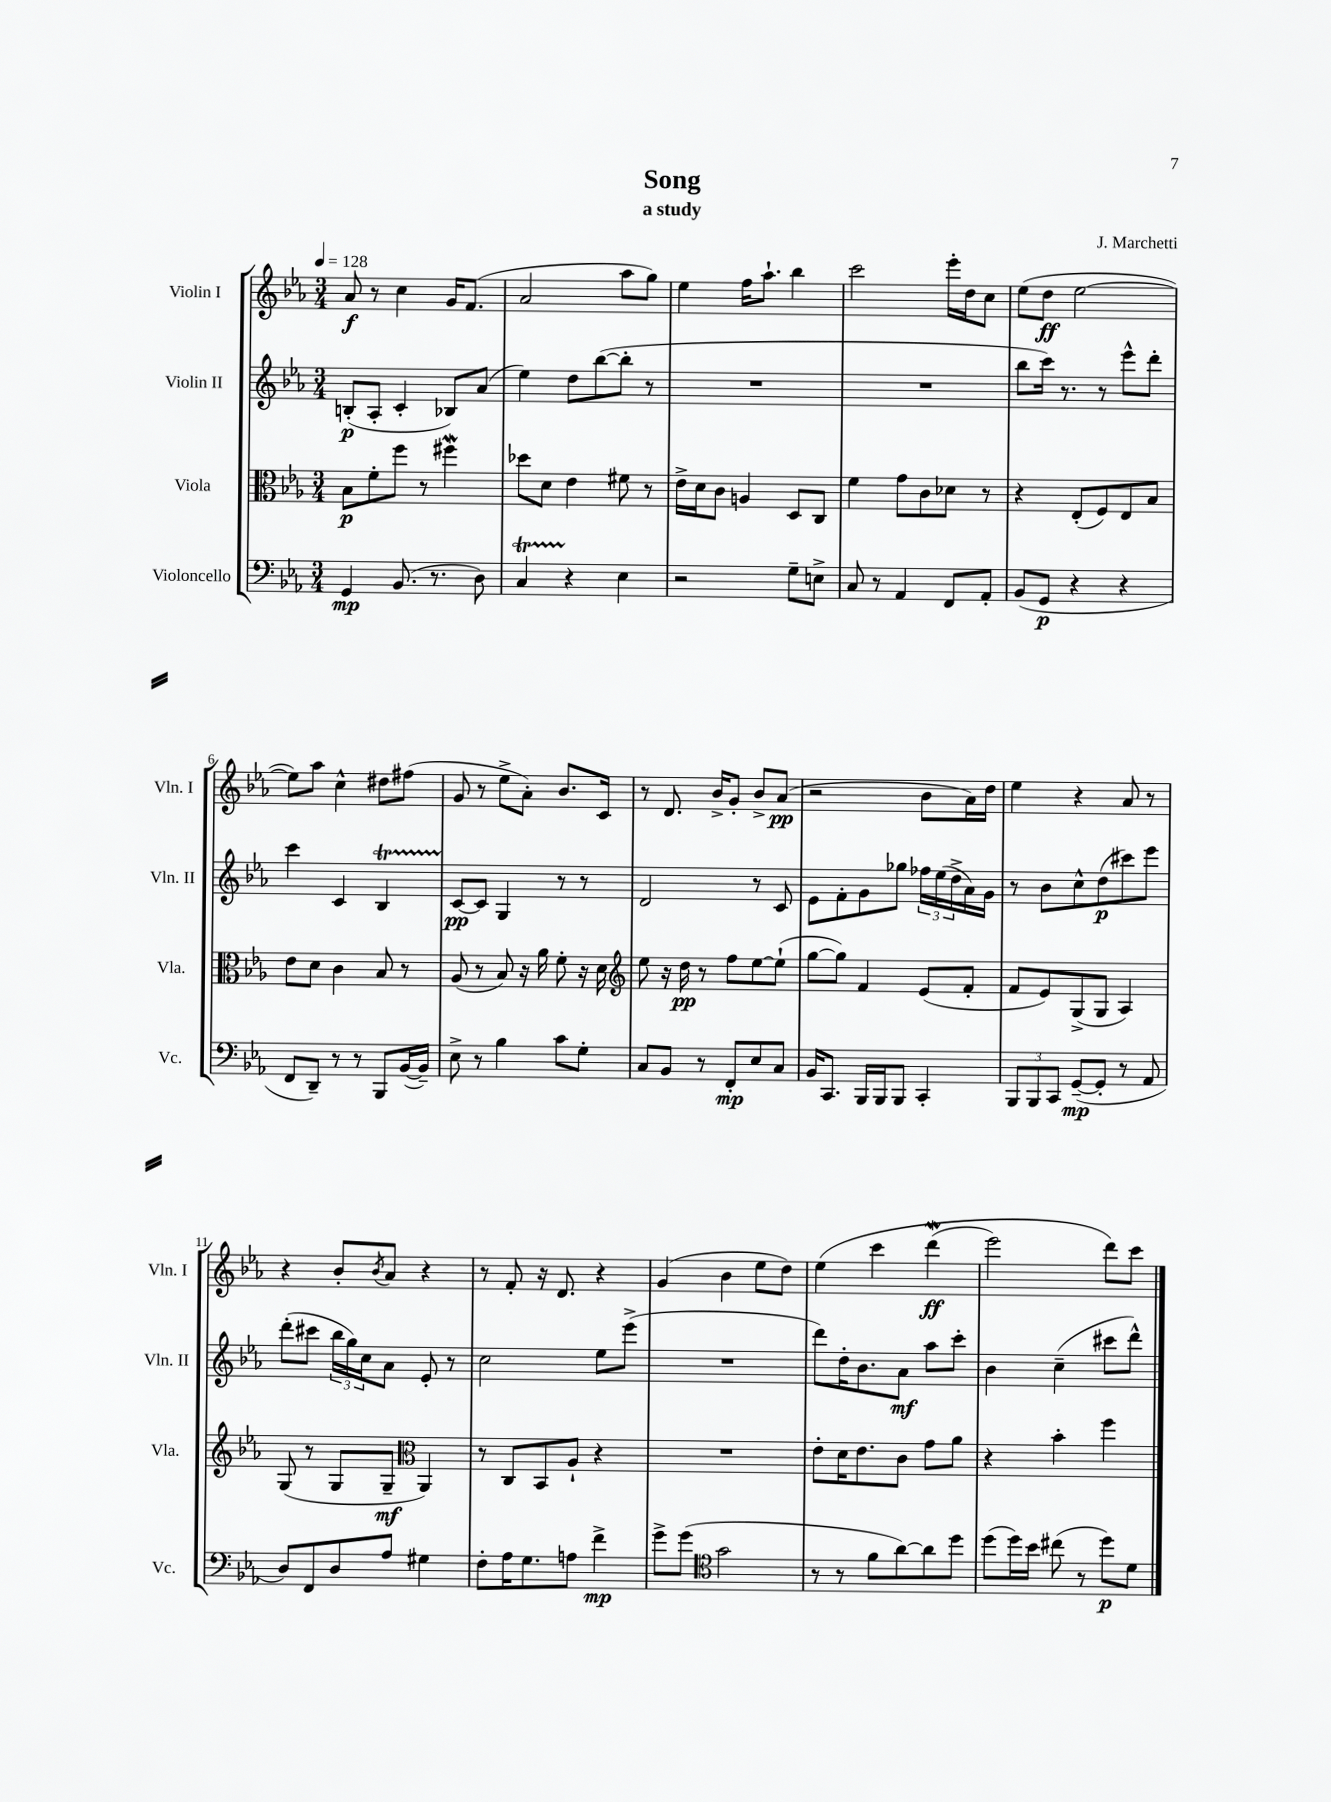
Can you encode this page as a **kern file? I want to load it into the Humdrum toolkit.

**kern	**kern	**kern	**kern
*staff4	*staff3	*staff2	*staff1
*clefF4	*clefC3	*clefG2	*clefG2
*k[b-e-a-]	*k[b-e-a-]	*k[b-e-a-]	*k[b-e-a-]
*M3/4	*M3/4	*M3/4	*M3/4
*MM128	*MM128	*MM128	*MM128
4GG	8B-	(8B'	8a-
.	8f'	8A-'	8r
(8.BB-	8ff	4c'	4cc
.	8r	.	.
8.r	.	.	.
.	4ff#	8B-)	16g
.	.	.	(8.f
8D)	.	(8a-	.
=	=	=	=
4C	8dd-	4ee-)	2a-
.	8d	.	.
4r	4e-	8dd	.
.	.	([8bb-	.
4E-	8f#	8bb-']	8aa-
.	8r	8r	8gg)
=	=	=	=
2r	16e-^	2.r	4ee-
.	16d	.	.
.	8c	.	.
.	4A	.	16ff
.	.	.	8.aa-`
8G~	8D	.	4bb-
8E^	8C	.	.
=	=	=	=
8C	4f	2.r	2ccc
8r	.	.	.
4AA-	8g	.	.
.	8c	.	.
8FF	8d-	.	16eee-'
.	.	.	16dd
8AA-'	8r	.	8cc
=	=	=	=
(8BB-	4r	8bb-	(8ee-
8GG	.	16ccc)	8dd
.	.	8.r	.
4r	(8E-'	.	[2ee-
.	8F)	8r	.
4r	8E-	8eee-^^	.
.	8B-	8ddd'	.
=	=	=	=
8FF	8e-	4ccc	8ee-])
8DD~)	8d	.	8aa-
8r	4c	4c	4cc^^
8r	.	.	.
8BBB-	8B-	4B-	8dd#
([16BB-	8r	.	(8ff#
16BB-~])	.	.	.
=	=	=	=
8E-^	(8A-	[8c	8g
8r	8r	8c]	8r
4B-	8B-)	4G	8ee-^
.	16r	.	8a-')
.	16a-	.	.
8c	8f'	8r	8.b-
8G'	16r	8r	.
.	16d	.	16c
=	=	=	=
*	*clefG2	*	*
8C	8ee-	2d	8r
8BB-	16r	.	8.d
.	16dd	.	.
8r	8r	.	.
.	.	.	16b-^
8FF'	8ff	.	8g'
8E-	[8ee-	8r	8b-^
8C	(8ee-`]	8c	(8a-
=	=	=	=
16BB-	[8gg	8e-	2r
8.CC	.	.	.
.	8gg])	8f'	.
16BBB-	4f	8g	.
16BBB-	.	.	.
8BBB-	.	8gg-	.
4CC'	(8e-	24ff-	8b-
.	.	(24ee-	.
.	.	24dd^	.
.	8f'	16a-)	16a-)
.	.	16g	16dd
=	=	=	=
12BBB-	8f	8r	4ee-
12BBB-	.	.	.
.	8e-)	8b-	.
12CC	.	.	.
([8GG~	(8G^	8cc^^	4r
8GG']	8G	(8dd	.
8r	4A-)	8ccc#)	8a-
8AA-	.	8eee-	8r
=	=	=	=
8D)	(8G	(8ddd'	4r
8FF	8r	8ccc#	.
8D	8G	24bb-	8b-'
.	.	24gg)	.
.	.	24cc	.
.	.	.	8qb-
8A-	8G~	8a-	8a-
*	*clefC3	*	*
4G#	4AA-)	8e-'	4r
.	.	8r	.
=	=	=	=
8F'	8r	2cc	8r
16A-	8C	.	8f'
8.G	.	.	.
.	8BB-	.	16r
.	.	.	8.d
8A	8A-`	.	.
4f^	4r	8ee-	4r
.	.	(8eee-^	.
=	=	=	=
8g^	2.r	2.r	(4g
(8g	.	.	.
*clefC4	*	*	*
2g	.	.	4b-
.	.	.	8ee-
.	.	.	8dd)
=	=	=	=
8r	8e-'	8ddd)	&(4ee-
8r	16d	16dd'	.
.	8.e-	8.b-	.
8f	.	.	4ccc
[8a-)	8c	8a-	.
8a-]	8g	8aa-	(4ddd
8dd	8a-	8ccc'	.
=	=	=	=
(8dd	4r	4b-	2eee-)
16dd)	.	.	.
16b-	.	.	.
(8cc#	4b-'	(4cc~	.
8r	.	.	.
8dd)	4ff	8ccc#	8ddd&)
8d	.	8ddd^^)	8ccc
==	==	==	==
*-	*-	*-	*-
